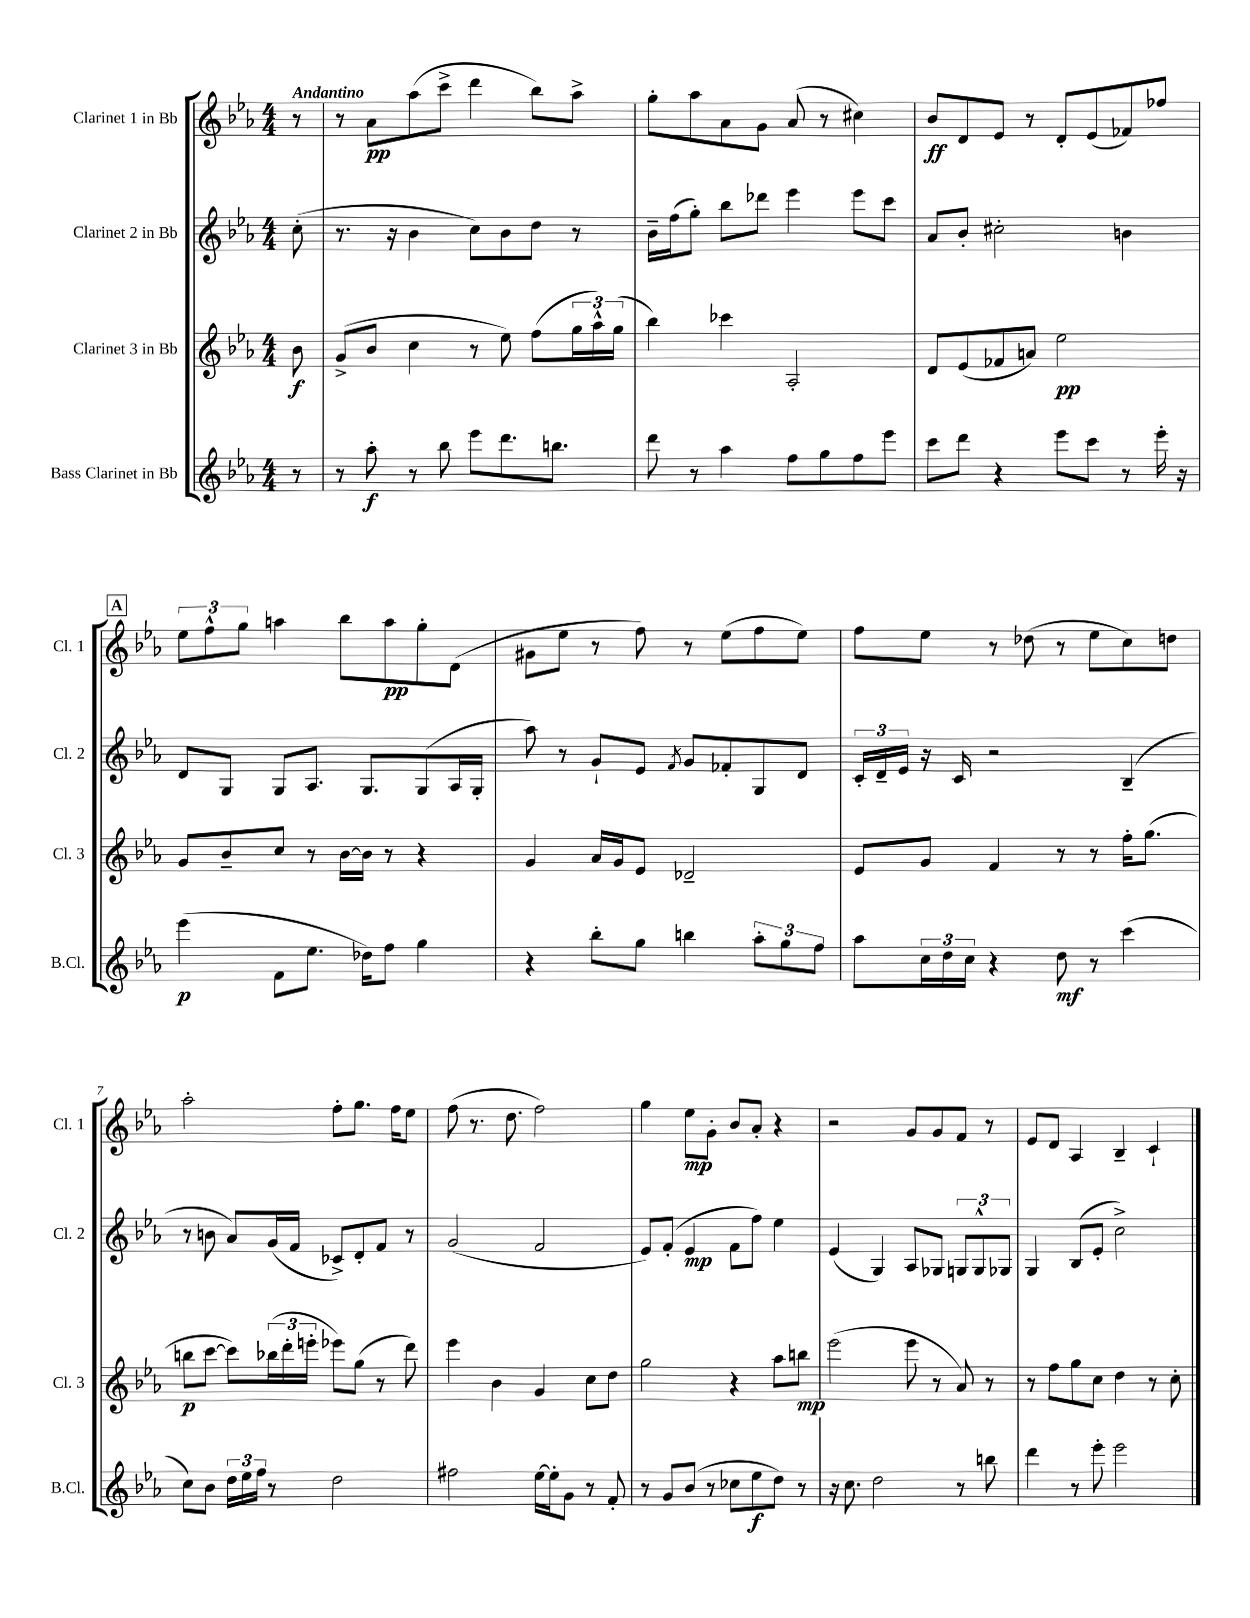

**kern	**kern	**kern	**kern
*staff4	*staff3	*staff2	*staff1
*clefG2	*clefG2	*clefG2	*clefG2
*k[b-e-a-]	*k[b-e-a-]	*k[b-e-a-]	*k[b-e-a-]
*M4/4	*M4/4	*M4/4	*M4/4
8r	8b-	(8cc'	8r
=	=	=	=
8r	(8g^	8.r	8r
8aa-'	8b-	.	8a-
.	.	16r	.
8r	4cc	4b-	(8aa-
8bb-	.	.	8ccc^
8eee-	8r	8cc)	4ddd
8.ddd	8ee-)	8b-	.
.	(8ff	8dd	8bb-)
8.bb	.	.	.
.	24gg	8r	8aa-^
.	24aa-^^)	.	.
.	(24gg	.	.
=	=	=	=
8ddd	4bb-)	16b-~	8gg'
.	.	(16ff	.
8r	.	8gg')	8aa-
4aa-	4ccc-	8bb-	8a-
.	.	8ddd-	8g
8ff	2A-'	4eee-	(8a-
8gg	.	.	8r
8ff	.	8eee-	4cc#)
8eee-	.	8ccc	.
=	=	=	=
8ccc	8d	8a-	8b-
8ddd	(8e-	8b-'	8d
4r	8f-	2cc#'	8e-
.	8a)	.	8r
8eee-	2ee-	.	8d'
8ccc	.	.	(8e-
8r	.	4b	8f-)
16eee-'	.	.	8ff-
16r	.	.	.
=	=	=	=
(4eee-	8g	8d	12ee-
.	.	.	12ff^^
.	8b-~	8G	.
.	.	.	12gg
8f	8cc	8G	4aa
8.ee-	8r	8.A-	.
.	[16b-	.	8bb-
16dd-)	16b-]	8.G	.
8ff	8r	.	8aa
4gg	4r	(8G	8gg'
.	.	16A-	(8d
.	.	16G'	.
=	=	=	=
4r	4g	8aa-)	8g#
.	.	8r	8ee-
8bb-'	16a-	8g`	8r
.	16g	.	.
8gg	8e-	8e-	8ff)
.	.	8qf	.
4bb	2d-~	8g	8r
.	.	8f-'	(8ee-
12aa-'	.	8G	8ff
12gg	.	.	.
.	.	8d	8ee-)
12ff	.	.	.
=	=	=	=
8aa-	8e-	24c'	8ff
.	.	24d~	.
.	.	24e-	.
24cc	8g	16r	8ee-
24dd	.	.	.
.	.	16c	.
24cc	.	.	.
4r	4f	2r	8r
.	.	.	(8dd-
8dd	8r	.	8r
8r	8r	.	8ee-
(4ccc	16ff'	(4B-~	8cc)
.	(8.gg	.	.
.	.	.	8dd
=	=	=	=
8cc)	8bb	8r	2aa-'
8b-	[8ccc	8b	.
24dd	8ccc])	8a-)	.
24ee-	.	.	.
24ff	.	.	.
8r	(24bb-	(16g	.
.	24ddd'	.	.
.	.	16f	.
.	24eee'	.	.
2dd	8eee-)	8c-^)	8ff'
.	(8gg	8d'	8.gg
.	8r	8f	.
.	.	.	16ff
.	8ddd)	8r	8ee-
=	=	=	=
2ff#	4eee-	(2g	(8ff
.	.	.	8.r
.	4b-	.	.
.	.	.	8.dd
[16ee-	4g	2f	2ff)
16ee-']	.	.	.
8g	.	.	.
8r	8cc	.	.
8f'	8dd	.	.
=	=	=	=
8r	2gg	8e-)	4gg
8g	.	(8f'	.
(8b-	.	4e-	8ee-
8r	.	.	8g'
8cc-	4r	8f	8b-
8ee-	.	8ff)	8a-'
8dd)	8aa-	4ee-	4r
8r	8bb	.	.
=	=	=	=
16r	(2eee-	(4e-	2r
8.cc	.	.	.
2dd	.	4G)	.
.	8eee-	8A-	8g
.	8r	8G-	8g
8r	8a-)	12G	8f
.	.	12G^^	.
8bb	8r	.	8r
.	.	12G-	.
=	=	=	=
4ddd	8r	4G	8e-
.	8ff	.	8d
8r	8gg	(8B-	4A-
8eee-'	8cc	8e-'	.
2eee-	4dd	2cc^)	4B-~
.	8r	.	4c`
.	8cc'	.	.
==	==	==	==
*-	*-	*-	*-
